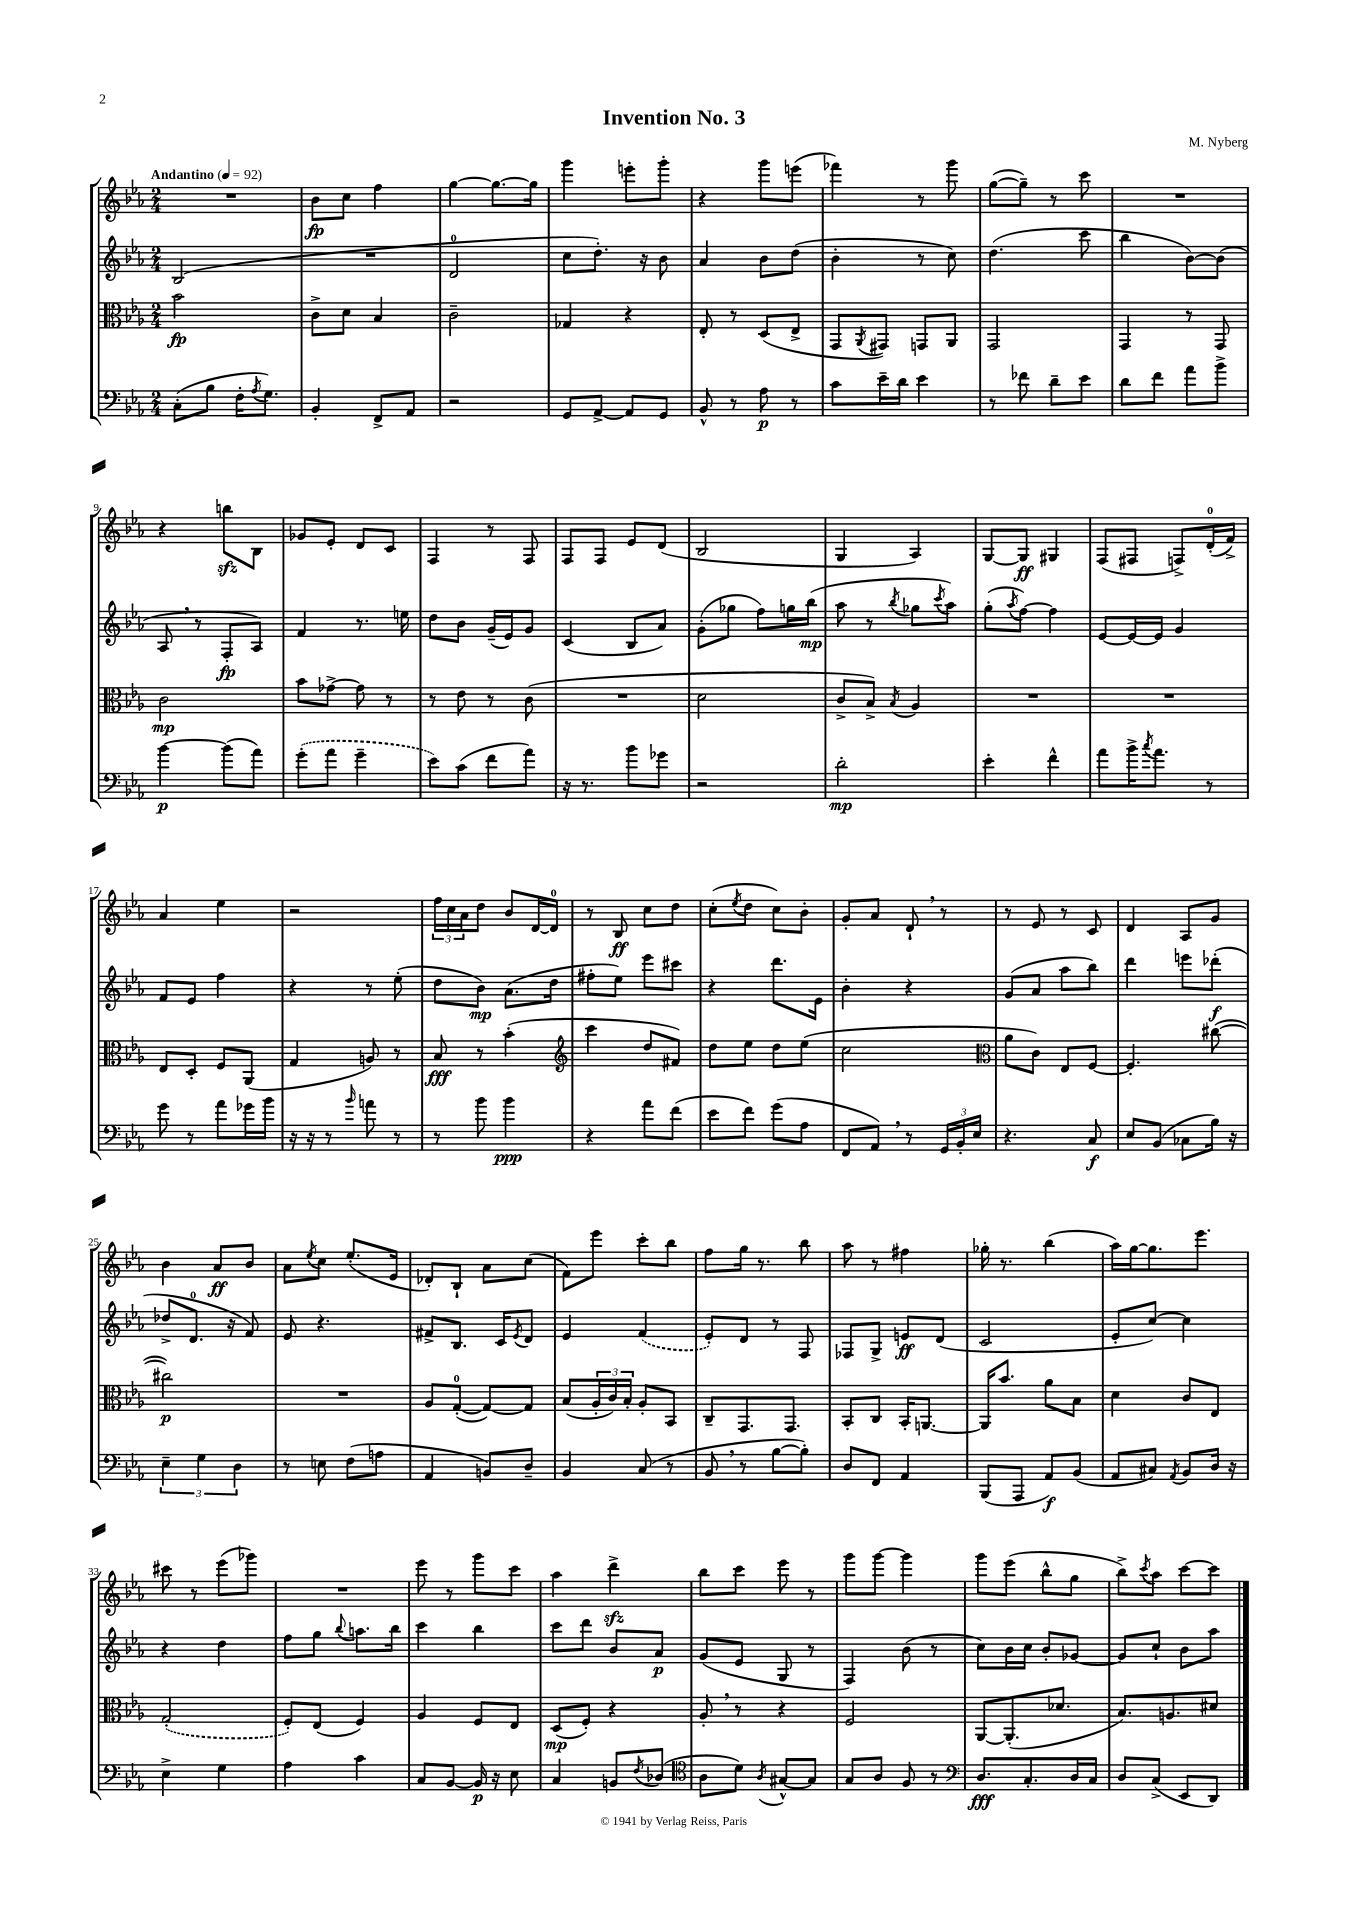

**kern	**dynam	**kern	**dynam	**kern	**dynam	**kern	**dynam
*part4	*part4	*part3	*part3	*part2	*part2	*part1	*part1
*staff4	*staff4	*staff3	*staff3	*staff2	*staff2	*staff1	*staff1
*clefF4	*	*clefC3	*	*clefG2	*	*clefG2	*
*k[b-e-a-]	*	*k[b-e-a-]	*	*k[b-e-a-]	*	*k[b-e-a-]	*
*M2/4	*	*M2/4	*	*M2/4	*	*M2/4	*
*MM92	*	*MM92	*	*MM92	*	*MM92	*
=1	=1	=1	=1	=1	=1	=1	=1
!	!	!	!	!	!	!LO:TX:a:B:t=Andantino	!
(8C'\L	.	2b-\	fp	(2B-/	.	2r	.
8B-\J	.	.	.	.	.	.	.
16F'\KL	.	.	.	.	.	.	.
8qA-/	.	.	.	.	.	.	.
8.G\J)	.	.	.	.	.	.	.
=2	=2	=2	=2	=2	=2	=2	=2
4BB-'/	.	8c^\L	.	2r	.	8b-\L	fp
.	.	8d\J	.	.	.	8cc\J	.
8FF^/L	.	4B-/	.	.	.	4ff\	.
8AA-/J	.	.	.	.	.	.	.
=3	=3	=3	=3	=3	=3	=3	=3
2r	.	2c~\	.	2d/	.	[4gg\	.
.	.	.	.	.	.	8.gg\L_	.
.	.	.	.	.	.	16gg\Jk]	.
=4	=4	=4	=4	=4	=4	=4	=4
8GG/L	.	4G-X/	.	8cc\L	.	4ggg\	.
[8AA-^/J	.	.	.	8.dd'\J)	.	.	.
8AA-/L]	.	4r	.	.	.	8eeen'\L	.
.	.	.	.	16r	.	.	.
8GG/J	.	.	.	8b-\	.	8ggg'\J	.
=5	=5	=5	=5	=5	=5	=5	=5
8BB-^^/	.	8E-'/	.	4a-/	.	4r	.
8r	.	8r	.	.	.	.	.
8A-\	p	(8D/L	.	8b-\L	.	8ggg\L	.
8r	.	8E-^/J	.	(8dd\J	.	(8eeen\J	.
=6	=6	=6	=6	=6	=6	=6	=6
8c\L	.	8GG/L	.	4b-'\	.	4fff-X\)	.
.	.	8qAA-/	.	.	.	.	.
16e-~\L	.	8GG#X/J)	.	.	.	.	.
16d\JJ	.	.	.	.	.	.	.
4e-\	.	8GGn/L	.	8r	.	8r	.
.	.	8AA-/J	.	8cc\)	.	8ggg\	.
=7	=7	=7	=7	=7	=7	=7	=7
8r	.	2GG/	.	(4.dd\	.	([8gg\L	.
8f-X\	.	.	.	.	.	8gg~\J])	.
8d~\L	.	.	.	.	.	8r	.
8e-\J	.	.	.	8ccc\	.	8ccc\	.
=8	=8	=8	=8	=8	=8	=8	=8
8d\L	.	4GG/	.	4bb-\	.	2r	.
8f\J	.	.	.	.	.	.	.
8a-\L	.	8r	.	[8b-\L)	.	.	.
8b-^\J	.	8GG/	.	(8b-\J]	.	.	.
!!LO:LB:g=z
=9	=9	=9	=9	=9	=9	=9	=9
[4b-\	p	2c\	mp	8A-,/	.	4r	.
.	.	.	.	8r	.	.	.
(8b-\L]	.	.	.	8F'/L	fp	8bbnzz\L	.
8a-\J)	.	.	.	8A-/J)	.	8B-\J	.
=10	=10	=10	=10	=10	=10	=10	=10
(8g'\L	.	8b-\L	.	4f/	.	8g-X/L	.
8a-\J	.	[8g-X^\J	.	.	.	8e-'/J	.
4g~\	.	8g-\]	.	8.r	.	8d/L	.
.	.	8r	.	.	.	8c/J	.
.	.	.	.	16een\	.	.	.
=11	=11	=11	=11	=11	=11	=11	=11
8e-\L)	.	8r	.	8dd\L	.	4F/	.
(8c\J	.	8e-\	.	8b-\J	.	.	.
8f\L	.	8r	.	(16g~/LL	.	8r	.
.	.	.	.	16e-/J)	.	.	.
8a-\J)	.	(8c\	.	8g/J	.	8F/	.
=12	=12	=12	=12	=12	=12	=12	=12
16r	.	2r	.	(4c/	.	8F/L	.
8.r	.	.	.	.	.	.	.
.	.	.	.	.	.	8F/J	.
8b-\L	.	.	.	8B-/L	.	8e-/L	.
8g-X\J	.	.	.	8a-/J)	.	(8d/J	.
=13	=13	=13	=13	=13	=13	=13	=13
2r	.	2d\	.	(8g'\L	.	2B-/	.
.	.	.	.	8gg-X\J	.	.	.
.	.	.	.	8ff\L)	.	.	.
.	.	.	.	16ggn\L	.	.	.
.	.	.	.	(16bb-\JJ	mp	.	.
=14	=14	=14	=14	=14	=14	=14	=14
2d'\	mp	8c^/L	.	8aa-\	.	4G/	.
.	.	8B-^/J)	.	8r	.	.	.
.	.	8qB-/	.	8qbb-/	.	.	.
.	.	4A-/	.	8gg-X\L	.	4A-/)	.
.	.	.	.	8qccc/	.	.	.
.	.	.	.	8aa-\J)	.	.	.
=15	=15	=15	=15	=15	=15	=15	=15
4e-'\	.	2r	.	(8gg'\L	.	[8G/L	.
.	.	.	.	8qaa-/	.	.	.
.	.	.	.	[8ff\J)	.	8G/J]	ff
4f^^\	.	.	.	4ff\]	.	4G#X/	.
=16	=16	=16	=16	=16	=16	=16	=16
8a-\L	.	2r	.	[8e-/L	.	(8F/L	.
16b-^\K	.	.	.	16e-/L_	.	8F#X/J	.
8qcc/	.	.	.	.	.	.	.
8.a-\J	.	.	.	16e-/JJ]	.	.	.
.	.	.	.	4g/	.	8Fn^/L)	.
8r	.	.	.	.	.	(16d'/L	.
.	.	.	.	.	.	16f^/JJ)	.
!!LO:LB:g=z
=17	=17	=17	=17	=17	=17	=17	=17
8g\	.	8E-/L	.	8f/L	.	4a-/	.
8r	.	8D'/J	.	8e-/J	.	.	.
8a-\L	.	8F/L	.	4ff\	.	4ee-\	.
16g-X\L	.	(8AA-/J	.	.	.	.	.
16b-\JJ	.	.	.	.	.	.	.
=18	=18	=18	=18	=18	=18	=18	=18
16r	.	4G/	.	4r	.	2r	.
16r	.	.	.	.	.	.	.
8r	.	.	.	.	.	.	.
16qqb-/	.	.	.	.	.	.	.
8an\	.	8An/)	.	8r	.	.	.
8r	.	8r	.	(8ee-'\	.	.	.
=19	=19	=19	=19	=19	=19	=19	=19
8r	.	8B-/	fff	8dd\L	.	24ff\LL	.
.	.	.	.	.	.	24cc\	.
.	.	.	.	.	.	24a-\J	.
8b-\	.	8r	.	8b-\J)	mp	8dd\J	.
4b-\	ppp	(4b-'\	.	(8.a-\L	.	8b-/L	.
.	.	.	.	.	.	[16d/L	.
.	.	.	.	16dd\Jk	.	16d/JJ]	.
=20	=20	=20	=20	=20	=20	=20	=20
*	*	*clefG2	*	*	*	*	*
4r	.	4ccc\	.	8ff#X'\L	.	8r	.
.	.	.	.	8ee-\J)	.	8B-/	ff
8a-\L	.	8dd/L	.	8eee-\L	.	8cc\L	.
(8f\J	.	8f#X/J)	.	8ccc#X\J	.	8dd\J	.
=21	=21	=21	=21	=21	=21	=21	=21
8e-\L	.	8dd\L	.	4r	.	(8cc'\L	.
.	.	.	.	.	.	8qee-/	.
8f\J)	.	8ee-\J	.	.	.	8dd\J	.
(8g\L	.	8dd\L	.	8.ddd\L	.	8cc\L)	.
8A-\J	.	(8ee-\J	.	.	.	8b-'\J	.
.	.	.	.	16e-\Jk	.	.	.
=22	=22	=22	=22	=22	=22	=22	=22
8FF/L	.	2cc\	.	4b-'\	.	8g'/L	.
8AA-,/J)	.	.	.	.	.	8a-/J	.
8r	.	.	.	4r	.	8d`,/	.
24GG/LL	.	.	.	.	.	8r	.
24BB-'/	.	.	.	.	.	.	.
24E-/JJ	.	.	.	.	.	.	.
=23	=23	=23	=23	=23	=23	=23	=23
*	*	*clefC3	*	*	*	*	*
4.r	.	8a-\L	.	(8g/L	.	8r	.
.	.	8c\J)	.	8a-/J	.	8e-/	.
.	.	8E-/L	.	8aa-\L	.	8r	.
8C/	f	[8F/J	.	8bb-\J)	.	8c/	.
=24	=24	=24	=24	=24	=24	=24	=24
8E-/L	.	4.F'/]	.	4ddd\	.	4d/	.
(8BB-/J	.	.	.	.	.	.	.
8C-X\L	.	.	.	8eeen\L	.	8A-/L	.
16B-\Jk)	.	([8cc#X\	.	(8ddd-X'\J	f	8g/J	.
16r	.	.	.	.	.	.	.
!!LO:LB:g=z
=25	=25	=25	=25	=25	=25	=25	=25
6E-~\	.	2cc#X\])	p	8dd-X^/L	.	4b-\	.
.	.	.	.	8.d/J	.	.	.
6G\	.	.	.	.	.	.	.
.	.	.	.	.	.	8a-/L	ff
.	.	.	.	16r	.	.	.
6D\	.	.	.	.	.	.	.
.	.	.	.	8f/)	.	8b-/J	.
=26	=26	=26	=26	=26	=26	=26	=26
8r	.	2r	.	8e-/	.	8a-\L	.
.	.	.	.	.	.	8qee-/	.
8En\	.	.	.	4.r	.	8cc\J	.
(8F\L	.	.	.	.	.	(8.ee-'/L	.
8An\J	.	.	.	.	.	.	.
.	.	.	.	.	.	16e-/Jk	.
=27	=27	=27	=27	=27	=27	=27	=27
4AA-/	.	8A-/L	.	8f#X^/L	.	8d-X'/L)	.
.	.	([8G'/J	.	8.B-/J	.	8B-`/J	.
8BBn/L)	.	8G/L_)	.	.	.	8a-\L	.
.	.	.	.	16c/KL	.	.	.
.	.	.	.	8qe-/	.	.	.
8D~/J	.	8G/J]	.	8d/J	.	(8cc\J	.
=28	=28	=28	=28	=28	=28	=28	=28
4BB-/	.	(8B-/L	.	4e-/	.	8f\L)	.
.	.	24A-'/L	.	.	.	8eee-\J	.
.	.	24c/)	.	.	.	.	.
.	.	24B-'/JJ	.	.	.	.	.
(8C/	.	8A-'/L	.	(4f/	.	8ccc'\L	.
8r	.	8BB-/J	.	.	.	8bb-\J	.
=29	=29	=29	=29	=29	=29	=29	=29
8BB-,/	.	8C~/L	.	8e-'/L)	.	8ff\L	.
8r	.	8.GG/	.	8d/J	.	16gg\Jk	.
.	.	.	.	.	.	8.r	.
[8B-\L	.	.	.	8r	.	.	.
.	.	8.GG/J	.	.	.	.	.
8B-'\J])	.	.	.	8F/	.	8bb-\	.
=30	=30	=30	=30	=30	=30	=30	=30
8D/L	.	8BB-'/L	.	8F-X/L	.	8aa-\	.
8FF/J	.	8C/J	.	8G^/J	.	8r	.
4AA-/	.	16BB-'/KL	.	8en/L	ff	4ff#X\	.
.	.	[8.AAn/J	.	.	.	.	.
.	.	.	.	(8d/J	.	.	.
=31	=31	=31	=31	=31	=31	=31	=31
(8BBB-/L	.	16AA/KL]	.	2c/	.	16gg-X'\	.
.	.	8.b-/J	.	.	.	8.r	.
8AAA-/J	.	.	.	.	.	.	.
8AA-/L)	f	8a-\L	.	.	.	(4bb-\	.
(8BB-/J	.	8B-\J	.	.	.	.	.
=32	=32	=32	=32	=32	=32	=32	=32
8AA-/L	.	4d\	.	8e-'/L	.	16aa-\LL)	.
.	.	.	.	.	.	[16gg\J	.
8C#X/J)	.	.	.	[8cc/J)	.	8.gg\]	.
8qAA-/	.	.	.	.	.	.	.
8BB-/L	.	8c/L	.	4cc\]	.	.	.
.	.	.	.	.	.	8.eee-\J	.
16D/Jk	.	8E-/J	.	.	.	.	.
16r	.	.	.	.	.	.	.
!!LO:LB:g=z
=33	=33	=33	=33	=33	=33	=33	=33
4E-^\	.	(2G'/	.	4r	.	8ccc#X\	.
.	.	.	.	.	.	8r	.
4G\	.	.	.	4dd\	.	(8eee-\L	.
.	.	.	.	.	.	8ggg-X\J)	.
=34	=34	=34	=34	=34	=34	=34	=34
4A-\	.	8F'/L)	.	8ff\L	.	2r	.
.	.	(8E-/J	.	8gg\J	.	.	.
.	.	.	.	8qqbb-/	.	.	.
4c\	.	4F/)	.	8.aan\L	.	.	.
.	.	.	.	16bb-\Jk	.	.	.
=35	=35	=35	=35	=35	=35	=35	=35
8C/L	.	4A-/	.	4ccc\	.	8eee-\	.
[8BB-/J	.	.	.	.	.	8r	.
16BB-/]	p	8F/L	.	4bb-\	.	8ggg\L	.
16r	.	.	.	.	.	.	.
8E-\	.	8E-/J	.	.	.	8ccc\J	.
=36	=36	=36	=36	=36	=36	=36	=36
4C/	.	(8D/L	mp	8ccc\L	.	4aa-\	.
.	.	8F'/J)	.	8ddd\J	.	.	.
8BBn/L	.	4r	.	8b-/L	.	4dddzz^\	.
8qF/	.	.	.	.	.	.	.
(8D-X/J	.	.	.	8a-/J	p	.	.
=37	=37	=37	=37	=37	=37	=37	=37
*clefC4	*	*	*	*	*	*	*
8A-\L	.	8A-',/	.	(8g/L	.	8bb-\L	.
8d\J)	.	8r	.	8e-/J	.	8ccc\J	.
8qA-/	.	.	.	.	.	.	.
[8G#X^^/L	.	4r	.	8G/	.	8eee-\	.
8G#/J]	.	.	.	8r	.	8r	.
=38	=38	=38	=38	=38	=38	=38	=38
8G/L	.	2F/	.	4F/)	.	8ggg\L	.
8A-/J	.	.	.	.	.	[8ggg\J	.
8F/	.	.	.	(8b-\	.	4ggg\]	.
8r	.	.	.	8r	.	.	.
=39	=39	=39	=39	=39	=39	=39	=39
*clefF4	*	*	*	*	*	*	*
8.D/L	fff	[8AA-/L	.	8cc\L)	.	8ggg\L	.
.	.	(8.AA-'/]	.	16b-\L	.	(8eee-\J	.
8.C'/	.	.	.	16cc\JJ	.	.	.
.	.	.	.	8b-'/L	.	8bb-^^\L	.
.	.	8.d-X/J	.	.	.	.	.
16D/L	.	.	.	[8g-X/J	.	8gg\J	.
16C/JJ	.	.	.	.	.	.	.
=40	=40	=40	=40	=40	=40	=40	=40
8D/L	.	8.B-/L)	.	8g-/L]	.	8bb-^\L)	.
.	.	.	.	.	.	8qccc/	.
(8C^/J	.	.	.	8cc`/J	.	8aa-\J	.
.	.	8.An/	.	.	.	.	.
8EE-/L	.	.	.	8b-\L	.	[8ccc\L	.
8DD/J)	.	8d#X/J	.	8aa-\J	.	8ccc\J]	.
==	==	==	==	==	==	==	==
*-	*-	*-	*-	*-	*-	*-	*-
